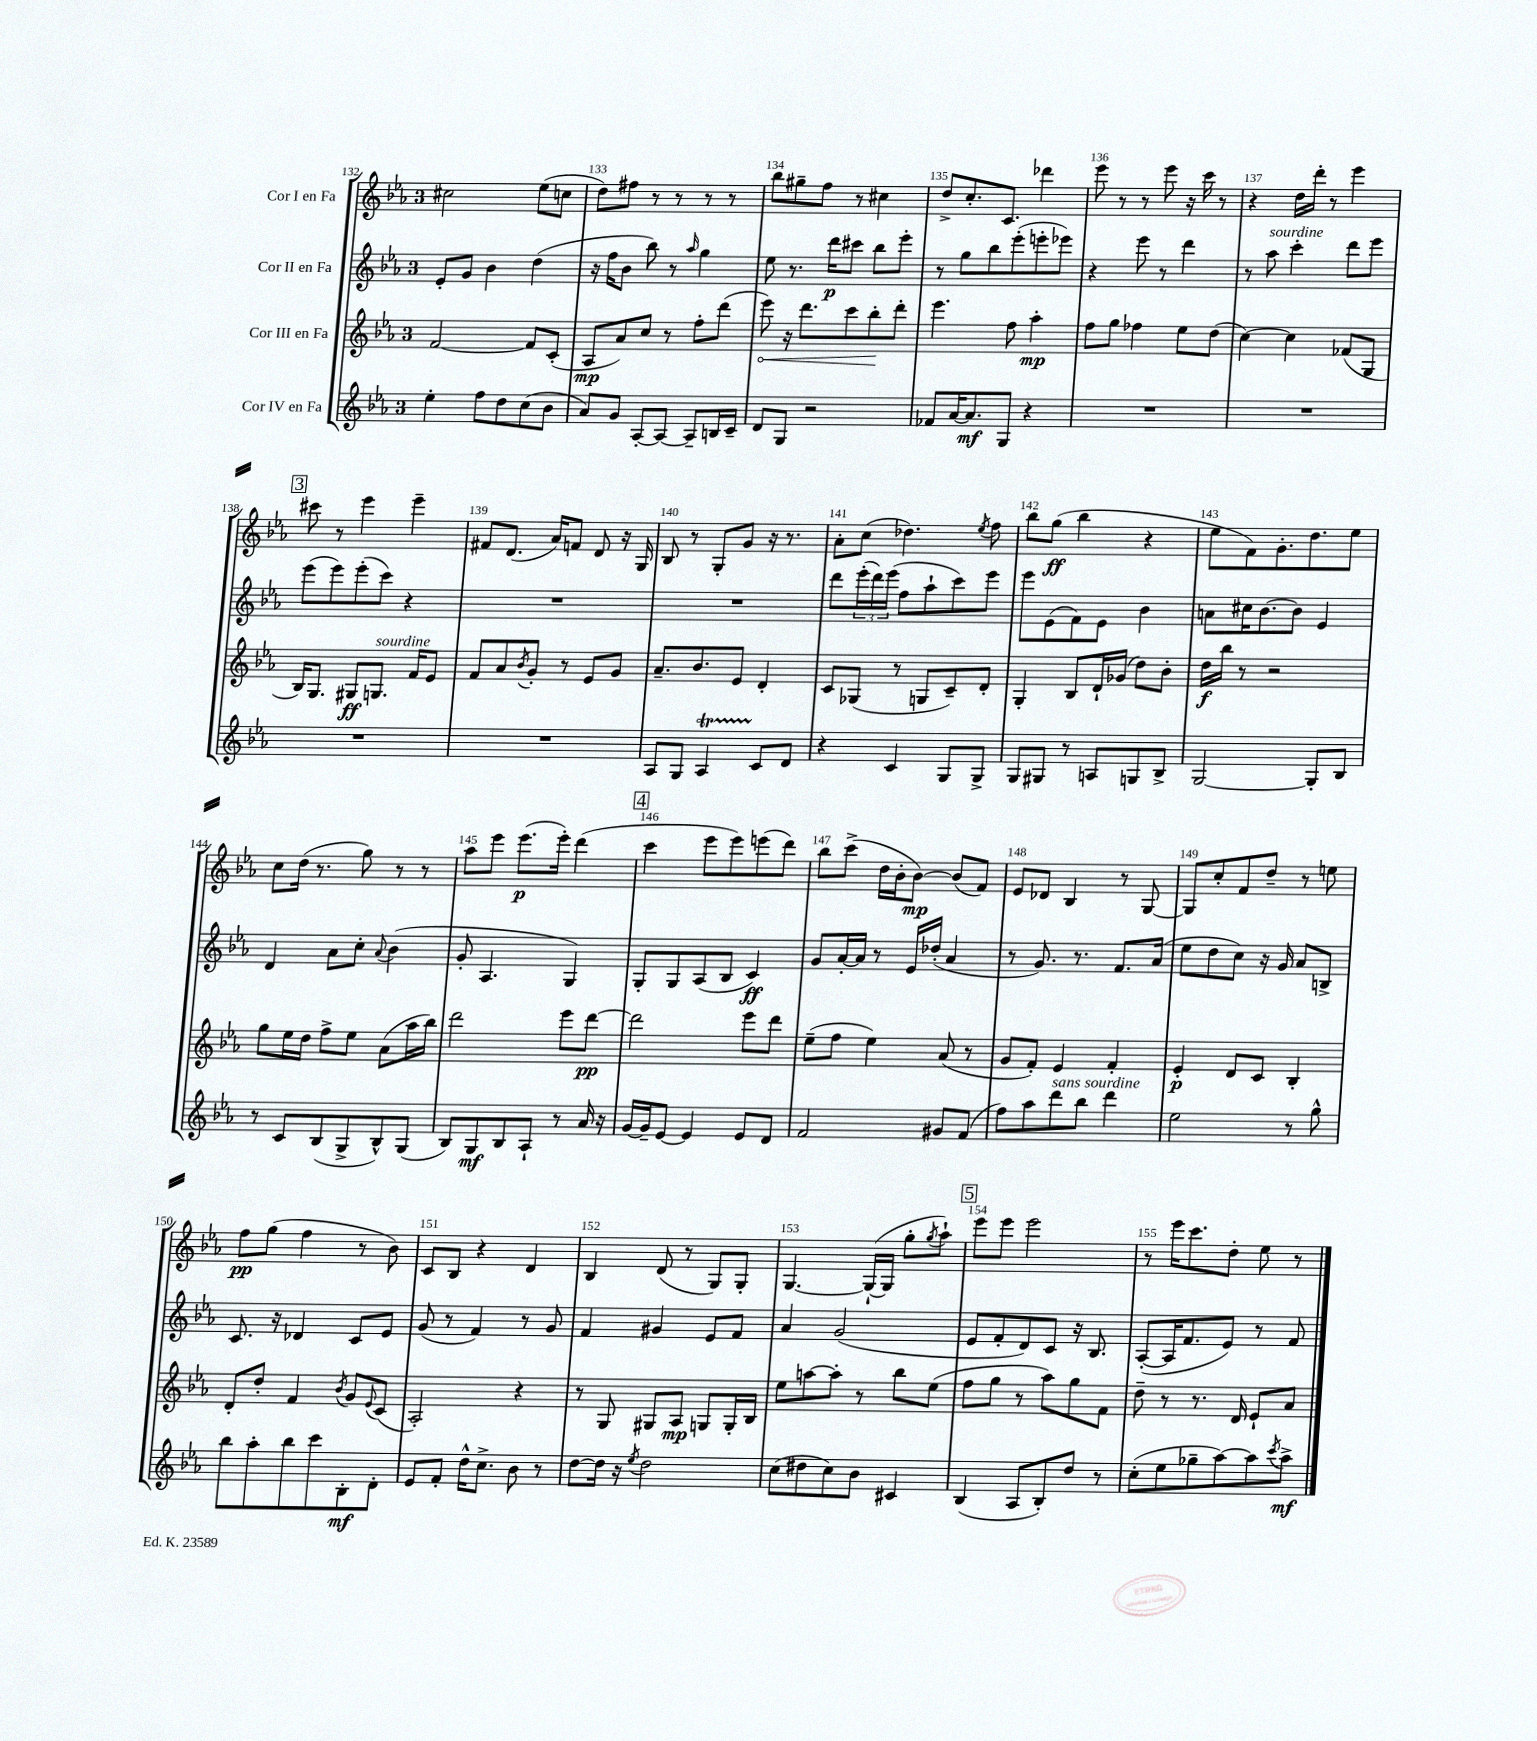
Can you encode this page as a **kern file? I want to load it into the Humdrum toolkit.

**kern	**kern	**kern	**kern
*staff4	*staff3	*staff2	*staff1
*clefG2	*clefG2	*clefG2	*clefG2
*k[b-e-a-]	*k[b-e-a-]	*k[b-e-a-]	*k[b-e-a-]
*M3/4	*M3/4	*M3/4	*M3/4
4ee-'\	[2f/	8e-'/L	2cc#\
.	.	8g/J	.
8ff\L	.	4b-\	.
8dd\	.	.	.
(8cc\	8f/]L	(4dd\	(8ee-\L
8b-\J	(8c'/J	.	8cc\J
=	=	=	=
8a-/L)	8A-/L	16r	8dd\L)
.	.	16ff\LK	.
8g/J	8a-/)	8b-\J	8ff#\J
[8A-'/L	8cc/J	8bb-\)	8r
8A-/_J	8r	8r	8r
.	.	16qqaa-/	.
8A-~/]L	8ff'\L	4gg\	8r
16B/L	(8ddd\J	.	8r
16c~/JJ	.	.	.
=	=	=	=
8d/L	8eee-\)	8ee-\	8bb-\L
8G/J	16r	8.r	8gg#~\
.	8.ddd\L	.	.
2r	.	.	8ff\J
.	.	16ddd\LK	.
.	8ccc\	8ccc#\J	8r
.	8bb-'\	8bb-\L	4cc#\
.	8ddd'\J	8eee-'\J	.
=	=	=	=
8f-/L	4.eee-\	8r	8dd^/L
[16a-/K	.	8gg\L	8.cc'/
8.a-/]	.	.	.
.	.	8bb-\	.
.	.	.	8.c/J
8G/J	8ff\	(8eee-'\	.
4r	4aa-'\	8eee'\	4ddd-\
.	.	8eee-\J)	.
=	=	=	=
2.r	8ff\L	4r	8eee-\
.	8gg\J	.	8r
.	4ff-\	8eee-\	8r
.	.	8r	8eee-\
.	8ee-\L	4ddd\	16r
.	.	.	16ccc\
.	(8dd\J	.	8r
=	=	=	=
2.r	[4cc\)	8r	4r
.	.	8aa-\	.
.	4cc\]	4ccc'\	16dd\LL
.	.	.	16ddd'\JJ
.	.	.	8r
.	(8f-/L	8ddd\L	4eee-\
.	8G/J	8eee-\J	.
=	=	=	=
2.r	16B-/LK)	(8eee-\L	8ccc#\
.	8.G/J	.	.
.	.	8eee-\)	8r
.	8G#/L	(8eee-'\	4eee-\
.	8.G/J	8ccc\J)	.
.	.	4r	4eee-~\
.	16f/LK	.	.
.	8e-/J	.	.
=	=	=	=
2.r	8f/L	2.r	8f#/L
.	8a-/	.	(8.d/J
.	8qb-/	.	.
.	8g'/J	.	.
.	.	.	16a-/LK)
.	8r	.	8f/J
.	8e-/L	.	8d/
.	8g/J	.	16r
.	.	.	16G/
=	=	=	=
8A-/L	8.a-~/L	2.r	8B-/
8G/J	.	.	8r
.	8.b-/	.	.
4A-/	.	.	8G'/L
.	8e-/J	.	8g/J
8c/L	4d'/	.	16r
.	.	.	8.r
8d/J	.	.	.
=	=	=	=
4r	8c/L	8ddd\L	8a-'\L
.	(8G-/J	(24eee-'\L	(8cc\J
.	.	24ddd\)	.
.	.	(24eee-\JJ	.
4c/	8r	8ff\L	4.dd-\)
.	8G/L	8aa-`\	.
8G/L	8c~/)	8ccc\)	.
.	.	.	8qee-/
8G^/J	8d'/J	8eee-\J	8ff\
=	=	=	=
8G/L	4G'/	8eee-\L	8bb-\L
8G#/J	.	(8e-\	(8gg\J
8r	8B-/L	8f\)	4bb-\
8A/L	16d`/L	8e-\J	.
.	(16g-/JJ	.	.
8G/	8dd\L)	4b-\	4r
8B-^/J	8b-'\J	.	.
=	=	=	=
[2G/	16dd\LL	8a\L	8ee-\L
.	16bb-\JJ	.	.
.	8r	16cc#\K	8f\)
.	.	[8.b-\	.
.	2r	.	8.g'\
.	.	8b-\]J	.
.	.	.	8.dd\
8G'/]L	.	4e-/	.
8B-/J	.	.	8ee-\J
=	=	=	=
8r	8gg\L	4d/	8cc\L
8c/L	16ee-\L	.	(16dd\Jk
.	16dd\JJ	.	8.r
(8B-/	8ff^\L	8a-\L	.
8G^/	8ee-\J	8cc'\J	8gg\)
.	.	8qqa-/	.
8B-^^/)	(8a-\L	(4b-\	8r
(8G/J	16aa-\L	.	8r
.	16bb-\JJ)	.	.
=	=	=	=
8B-/L)	2ddd\	8g'/	8aa-\L
8G/	.	4.A-/	8eee-\J
8B-/	.	.	(8.eee-\L
8A-`/J	.	.	.
.	.	.	16eee-'\Jk)
8r	8eee-\L	4G/)	(4ddd\
16a-/	[8ddd\J	.	.
16r	.	.	.
=	=	=	=
[16g/LL	2ddd\]	8G'/L	4ccc\
16g~/]J	.	.	.
[8e-/J	.	8G/	.
4e-/]	.	(8A-/	8eee-\L
.	.	8B-/J	8eee-\)
8e-/L	8eee-\L	4c/)	(8eee\
8d/J	8ddd\J	.	8ddd\J)
=	=	=	=
2f/	(8ee-~\L	8g/L	8bb-\L
.	8ff\J	[16a-'/L	(8ccc^\J
.	.	16a-/]JJ	.
.	4ee-\)	8r	16dd\LL
.	.	.	16b-'\J
.	.	16e-/LL	[8b-\J)
.	.	(16dd-'/JJ	.
8g#/L	(8a-/	4a-/	(8b-/]L
(8f/J	8r	.	8f/J)
=	=	=	=
8ff\L)	8g/L	8r	8e-/L
8aa-\	8f'/J)	8.g/)	8d-/J
8ddd\	4e-/	.	4B-/
.	.	8.r	.
8bb-\J	.	.	.
4ddd\	4f'/	8.f/L	8r
.	.	.	[8G/
.	.	(16a-/Jk	.
=	=	=	=
2ee-\	4e-'/	8ee-\L	8G/]L
.	.	8dd\	8cc'/
.	8d/L	8cc\J)	8f/
.	8c/J	16r	8dd~/J
.	.	16g/	.
8r	4B-'/	8a-/L	8r
8gg^^\	.	8B^/J	8ee\
=	=	=	=
8bb-\L	8d'/L	8.c/	8ff\L
8aa-'\	8dd'/J	.	(8gg\J
.	.	16r	.
8bb-\	4f/	4d-/	4ff\
8ccc\	.	.	.
.	8qb-/	.	.
8B-'\	8g/L	8c/L	8r
.	8qqe-/	.	.
8d'\J	(8c/J	8e-/J	8b-\)
=	=	=	=
8e-/L	2A-'/)	(8g/	8c/L
8f'/J	.	8r	8B-/J
16dd^^\LK	.	4f/)	4r
8.cc^\J	.	.	.
8b-\	4r	8r	4d/
8r	.	8g/	.
=	=	=	=
[8dd\L	8r	4f/	4B-/
16dd\]Jk	8G/	.	.
16r	.	.	.
8qee-/	.	.	.
2dd\	8G#/L	4g#/	(8d/
.	8A-/J	.	8r
.	8G/L	8e-/L	8G/L)
.	16G'/L	8f/J	8G'/J
.	16B-/JJ	.	.
=	=	=	=
(8cc\L	8ee-\L	4a-/	[4.G/
8dd#\	[8aa\	.	.
8cc\)	8aa'\]J	(2g/	.
8b-\J	8r	.	(16G`/_LL
.	.	.	16G/]JJ
4c#/	8bb-\L	.	8gg'\L
.	.	.	8qgg/
.	(8ee-\J	.	8aa-`\J)
=	=	=	=
(4B-/	8ff\L	8e-/L	8eee-\L
.	8gg\J	8f'/	8eee-\J
8A-/L	8r	8d/)	2eee-\
8B-'/)	8aa-\L)	8c/J	.
8dd/J	8gg\	16r	.
.	.	8.B-/	.
8r	8f\J	.	.
=	=	=	=
(8cc'\L	8dd~\	([8A-'/L	8r
8ee-\	8r	16A-/]K	16eee-\LK
.	.	8.f/	8.ccc\
8gg-~\	8.r	.	.
[8aa-\)	.	8e-/J)	8dd'\J
.	16d/	.	.
8aa-\]	8e-`/L	8r	8ee-\
8qccc/	.	.	.
8aa-^\J	8a-/J	8f/	8r
==	==	==	==
*-	*-	*-	*-
